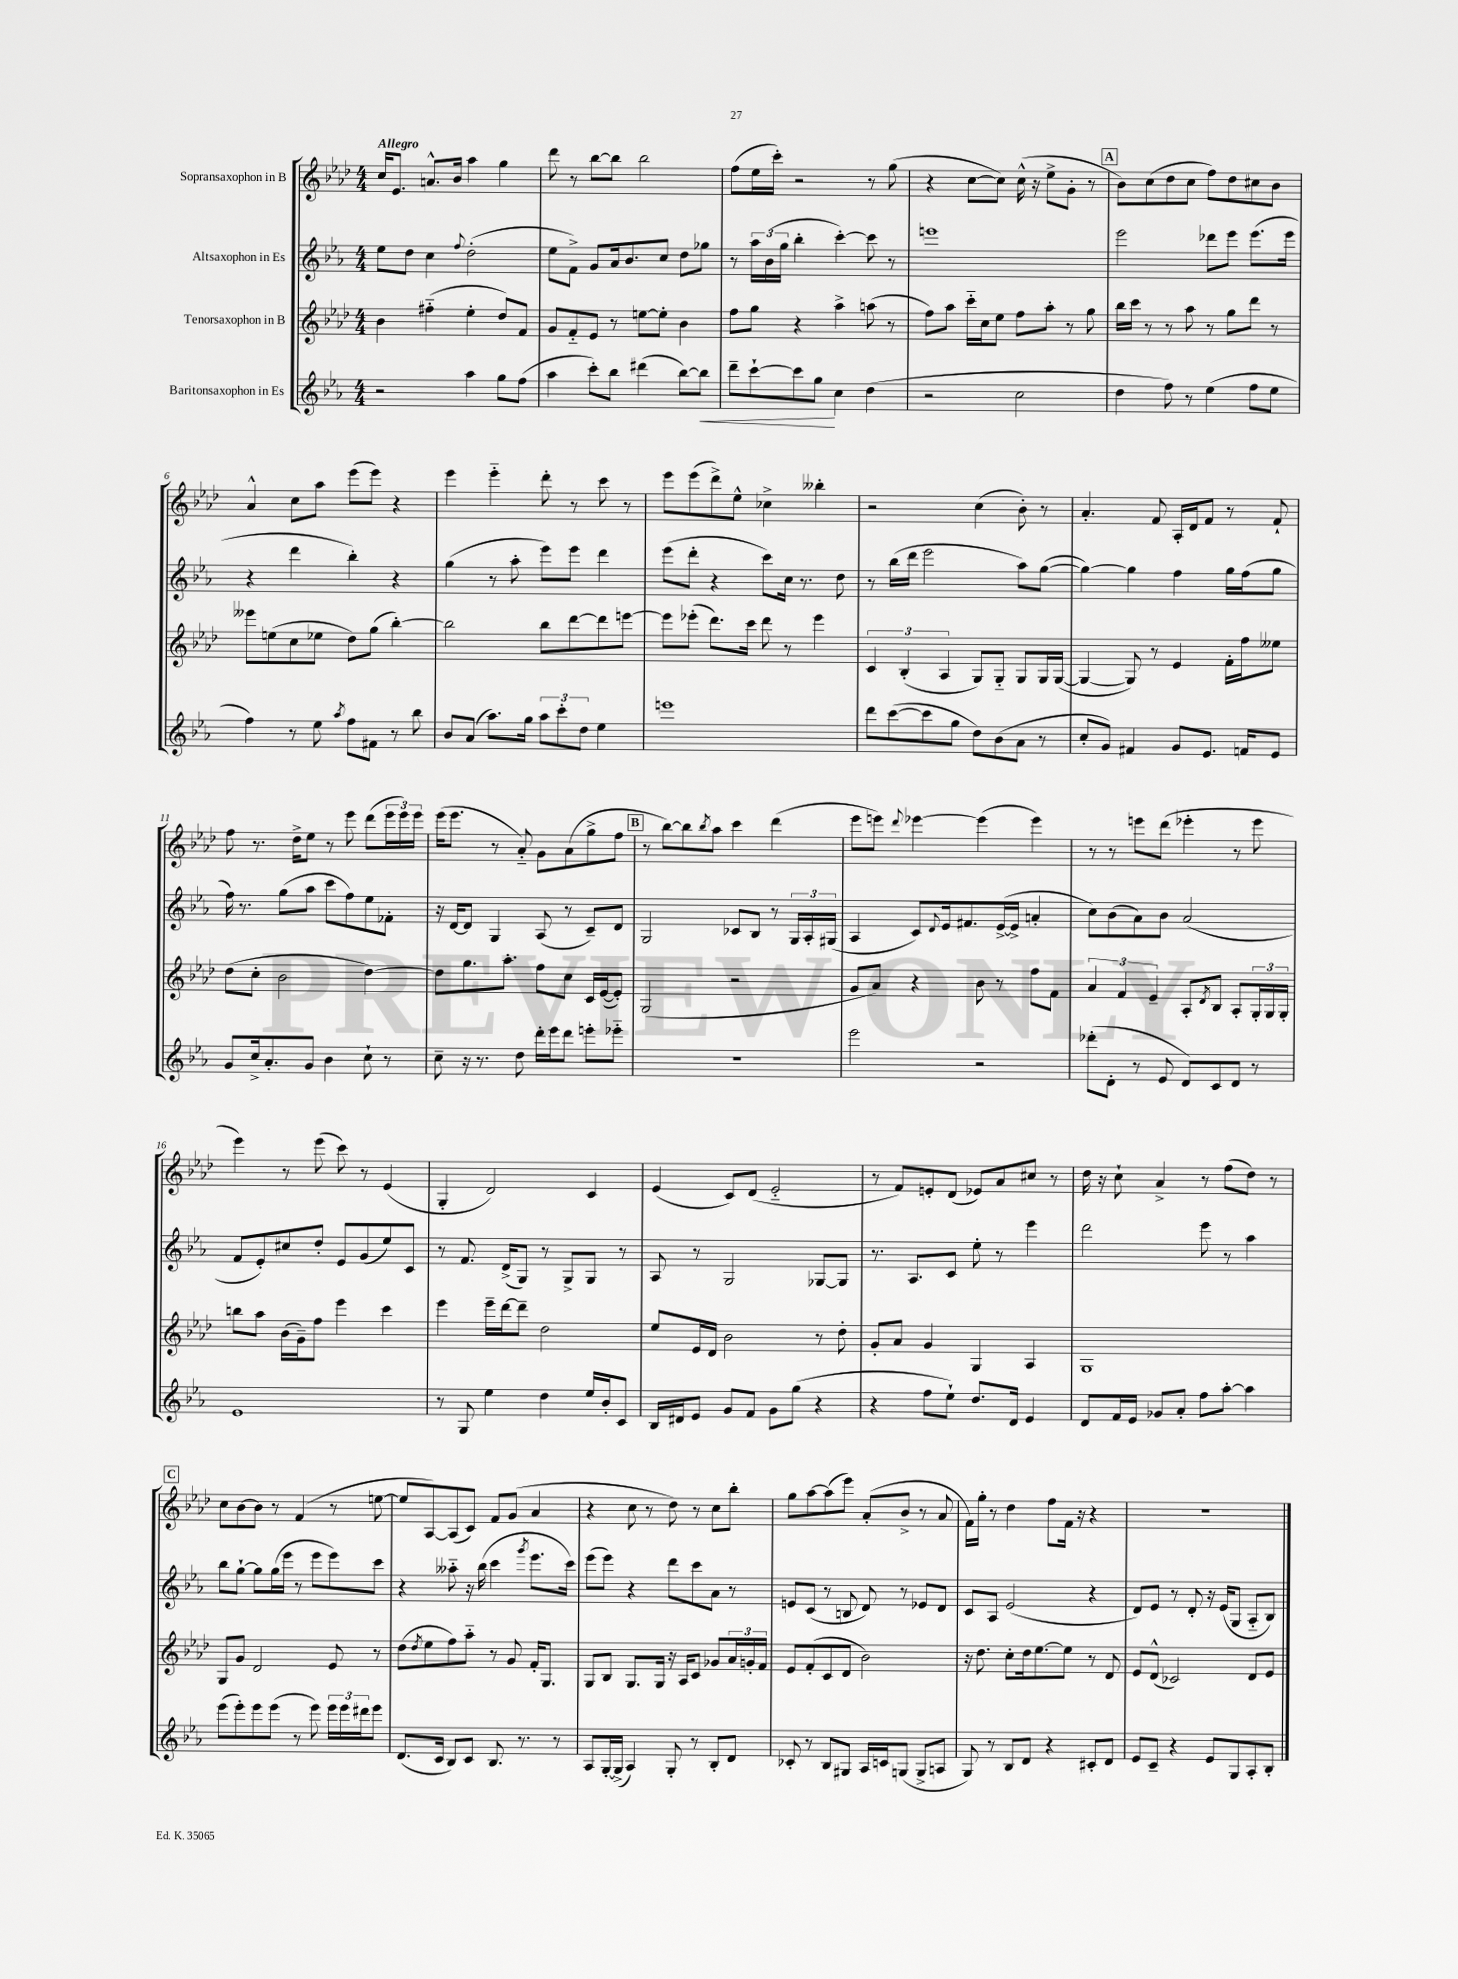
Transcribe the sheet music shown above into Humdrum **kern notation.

**kern	**kern	**kern	**kern
*staff4	*staff3	*staff2	*staff1
*clefG2	*clefG2	*clefG2	*clefG2
*k[b-e-a-]	*k[b-e-a-d-]	*k[b-e-a-]	*k[b-e-a-d-]
*M4/4	*M4/4	*M4/4	*M4/4
2r	4b-	8ee-	16cc
.	.	.	8.e-
.	.	8dd	.
.	(4ff#'~	4cc	8.a^^
.	.	.	16b-
.	.	8qqff	.
4aa-	4ee-'	(2dd'	4aa-
8gg	8dd-)	.	4gg
(8ff	8f	.	.
=	=	=	=
4aa-	8g	8ee-	8ddd-
.	8f'~	8f^)	8r
8ccc')	8e-	8g	[8bb-
8bb-	8r	16a-	8bb-]
.	.	8.b-	.
(4ddd#	[8ee	.	2bb-
.	8ee']	8cc	.
[8bb-)	4b-	8dd	.
8bb-]	.	8gg-	.
=	=	=	=
8ddd~	8ff	8r	(8ff
[8ccc`	8gg	24aa-	16ee-
.	.	(24b-	.
.	.	.	16ccc')
.	.	24gg	.
8ccc]	4r	4bb-'	2r
8gg	.	.	.
4cc	4aa-^	[4ccc')	.
(4dd	(8aa	8ccc]	8r
.	8r	8r	(8gg
=	=	=	=
2r	8ff)	1eee	4r
.	8aa-	.	.
.	16ccc'~	.	[8cc
.	16cc	.	.
.	8ee-	.	8cc])
2cc	8ff	.	(16cc^^
.	.	.	16r
.	8aa-'	.	8ee-^
.	8r	.	8g'
.	8gg	.	8r
=	=	=	=
4dd	16bb-	2eee-	8b-)
.	16ccc	.	.
.	8r	.	(8cc
8ff)	8r	.	8dd-
8r	8aa-	.	8cc
(4ee-	8r	8ddd-	8ff)
.	8gg	8eee-	8dd-
8ff	8ddd-	(8.eee-	8cc#
8ee-	8r	.	8b-
.	.	16eee-	.
=	=	=	=
4ff)	8eee--	4r	4a-^^
.	(8ee	.	.
8r	8cc	4ddd	8cc
8ee-	8ee-	.	8aa-
8qaa-	.	.	.
8ff	8dd-)	4bb-')	(8eee-
8f#	(8gg	.	8eee-)
8r	[4bb-')	4r	4r
8bb-	.	.	.
=	=	=	=
8b-	2bb-]	(4gg	4eee-
(8a-	.	.	.
8.aa-)	.	8r	4eee-'~
.	.	8aa-'	.
16gg	.	.	.
12aa-	8bb-	8eee-)	8ddd-'
12ccc'	.	.	.
.	[8ddd-	8eee-	8r
12dd	.	.	.
4ee-	8ddd-]	4ddd	8ccc
.	[8eee	.	8r
=	=	=	=
1eee	8eee]	(8eee-	8eee-
.	(8eee-'	8ddd'	(8eee-
.	8.ddd-)	4r	8ddd-^)
.	.	.	8ee-^^
.	16ccc	.	.
.	8ddd-	8ccc)	4cc-^
.	8r	16cc	.
.	.	8.r	.
.	4eee-	.	4bb--'
.	.	8dd	.
=	=	=	=
8ddd	6c	8r	2r
([8ccc	.	(16bb-	.
.	(6B-'	.	.
.	.	16ddd	.
8ccc]	.	2eee-	.
.	6A-	.	.
8gg	.	.	.
8dd)	8G)	.	(4cc
(8b-	8G'~	.	.
8a-	8G	8aa-)	8b-')
8r	16G	([8gg	8r
.	([16G	.	.
=	=	=	=
8cc'	4G_	4gg_)	4.a-'
8g)	.	.	.
4f#	8G])	4gg]	.
.	8r	.	8f
8g	4e-	4ff	16A-'
.	.	.	16d-
8.e-	.	.	8f
.	16f'	16gg	8r
16f	16ff	(16ff	.
8e-	8ee--	8gg	8f`
=	=	=	=
8g	(8dd-	16ff)	8ff
.	.	8.r	.
16cc^	8cc'	.	8.r
8.a-'	.	.	.
.	2b-	(8gg	.
.	.	.	16dd-^
8g	.	8aa-	8ee-
4b-	.	8ccc	8r
.	.	8ff)	8eee-
8cc`	[4dd-)	8ee-	(8ddd-
8r	.	8f-'	24eee-
.	.	.	24eee-)
.	.	.	24eee-
=	=	=	=
8cc~	8dd-]	16r	(16eee-
.	.	[16d	8.eee-
16r	8.gg	8d]	.
8.r	.	.	.
.	.	4G	8r
.	8.aa-'	.	.
8dd	.	.	8a-'~)
16ddd'	8ff	(8A-	8g
16eee-	.	.	.
8ddd	8cc	8r	(8a-
8eee'	16c	8c~)	8gg^
.	([16e-	.	.
8eee-'~	8e-'])	8d	8ff
=	=	=	=
1r	(2G	2G	8r
.	.	.	[8bb-)
.	.	.	8bb-]
.	.	.	8qbb-
.	.	.	8aa-
.	2r	8c-	4ccc
.	.	8B-	.
.	.	8r	(4ddd-
.	.	24G	.
.	.	24A-'	.
.	.	(24G#	.
=	=	=	=
2eee-	8g	4A-	8eee-
.	8a-)	.	8eee)
.	.	.	8qqddd-
.	4r	8c)	[4eee-
.	.	8qqd	.
.	.	16e-	.
.	.	8.f#	.
2r	8b-	.	(4eee-]
.	8r	([16e-^	.
.	.	16e-^]	.
.	8ff	4a'	4eee-)
.	8f	.	.
=	=	=	=
(8ddd-'	6a-	8cc)	8r
8d'	.	(8b-	8r
.	6f	.	.
8r	.	8a-)	8eee
.	6e-~	.	.
8e-	.	8b-	(8ddd-
8d)	8A-'	(2a-	4eee-'
.	8qd-	.	.
8c	8B-	.	.
8d	8A-'	.	8r
8r	24G'	.	8eee-
.	24G	.	.
.	24G'	.	.
=	=	=	=
1e-	8bb	8f	4eee-)
.	8aa-	8e-')	.
.	(16b-	8cc#	8r
.	16g~)	.	.
.	8ff	8dd'	(8eee-
.	4eee-	8e-	8ccc)
.	.	(8g	8r
.	4ccc	8ee-)	(4e-
.	.	8c	.
=	=	=	=
8r	4eee-	8r	4G'
8G	.	8.f	.
4ee-	16eee-~	.	2d-)
.	[16ddd-	(16d^	.
.	8ddd-~]	8G)	.
4dd	2dd-	8r	.
.	.	8G^	.
16ee-	.	8G	4c
16b-'	.	.	.
8c	.	8r	.
=	=	=	=
16B-	8ee-	8A-	(4e-
16d#	.	.	.
8e-	16e-	8r	.
.	16d-	.	.
8g	2b-	2G	8c)
8f	.	.	(8d-
8g	.	.	2e-'~
(8gg	.	.	.
4r	8r	[8G-	.
.	8dd-'	8G-]	.
=	=	=	=
4r	8g'	8.r	8r
.	8a-	.	8f)
.	.	8.A-	.
8ff	4g	.	8e'
8ee-`)	.	8c	(8d-
8.dd	4G	8ee-'	8e-)
.	.	8r	8a-
16d	.	.	.
4e-	4A-	4eee-	8cc#
.	.	.	8r
=	=	=	=
8d	1G	2ddd	16dd-
.	.	.	16r
16f	.	.	8cc`
16e-	.	.	.
8g-	.	.	4a-^
8a-'	.	.	.
8ff	.	8eee-	8r
[8aa-'	.	8r	(8ff
4aa-]	.	4aa-	8dd-)
.	.	.	8r
=	=	=	=
(8eee-	8G	8bb-	8cc
8eee-')	8g	[8gg`	[8b-
8eee-	2d-	8gg]	8b-]
(8eee-	.	(16gg	8r
.	.	16eee-	.
8r	.	8r	(4f
8eee-)	.	8eee-	.
24eee-	8e-	8eee-)	8r
24eee-	.	.	.
24ddd#	.	.	.
8eee-	8r	8ccc	[8ee
=	=	=	=
(8.d	(8dd-	4r	8ee]
.	8qdd-	.	.
.	8ee-	.	[8A-)
16c	.	.	.
8B-)	8ff)	8aa--'~	(8A-]
8c	8aa-'~	16r	8c)
.	.	(16bb-	.
8.B-	8r	4ccc	8f
.	8g	.	(8g
8.r	.	.	.
.	.	8qggg	.
.	16f'	8.eee-	4a-
.	8.G	.	.
8r	.	.	.
.	.	16ccc)	.
=	=	=	=
8A-	8G	(8eee-	4r
[16G'	8B-	8eee-)	.
(16G^]	.	.	.
4A-)	8.G	4r	8cc
.	.	.	8r
.	16G	.	.
8G'	16r	8ddd	8dd-)
.	16A-	.	.
8r	8c	8ccc	8r
8B-'	8g-	8a-	8cc
8d	24a-	8r	8bb-'
.	24g'	.	.
.	24f	.	.
=	=	=	=
8c-'	8e-	8e	8gg
8r	(8f'	(8c	[8aa-
8B-	8c	8r	(8aa-]
8G#	8d-	8B	8eee-)
16A-	2b-)	8d)	(8a-'
16c	.	.	.
(8G	.	8r	8b-^
8G^	.	8e-	8r
8A	.	8d	8a-
=	=	=	=
8G)	16r	8c	16f)
.	8.dd-	.	16gg'
8r	.	8A-	8r
8B-	8cc'	(2e-	4dd-
8d	16dd-	.	.
.	[8.ee-	.	.
4r	.	.	8ff
.	8ee-]	.	16f
.	.	.	16r
8c#'	8r	4r	4r
8d	8d-	.	.
=	=	=	=
8e-	8e-	8d)	1r
8c~	(8d-^^	8e-	.
4r	2c-)	8r	.
.	.	8d'	.
8e-	.	16r	.
.	.	(16e-	.
8G	.	8G	.
8A-'	8d-	8A-'~	.
8B-'	8e-	8B-)	.
==	==	==	==
*-	*-	*-	*-
